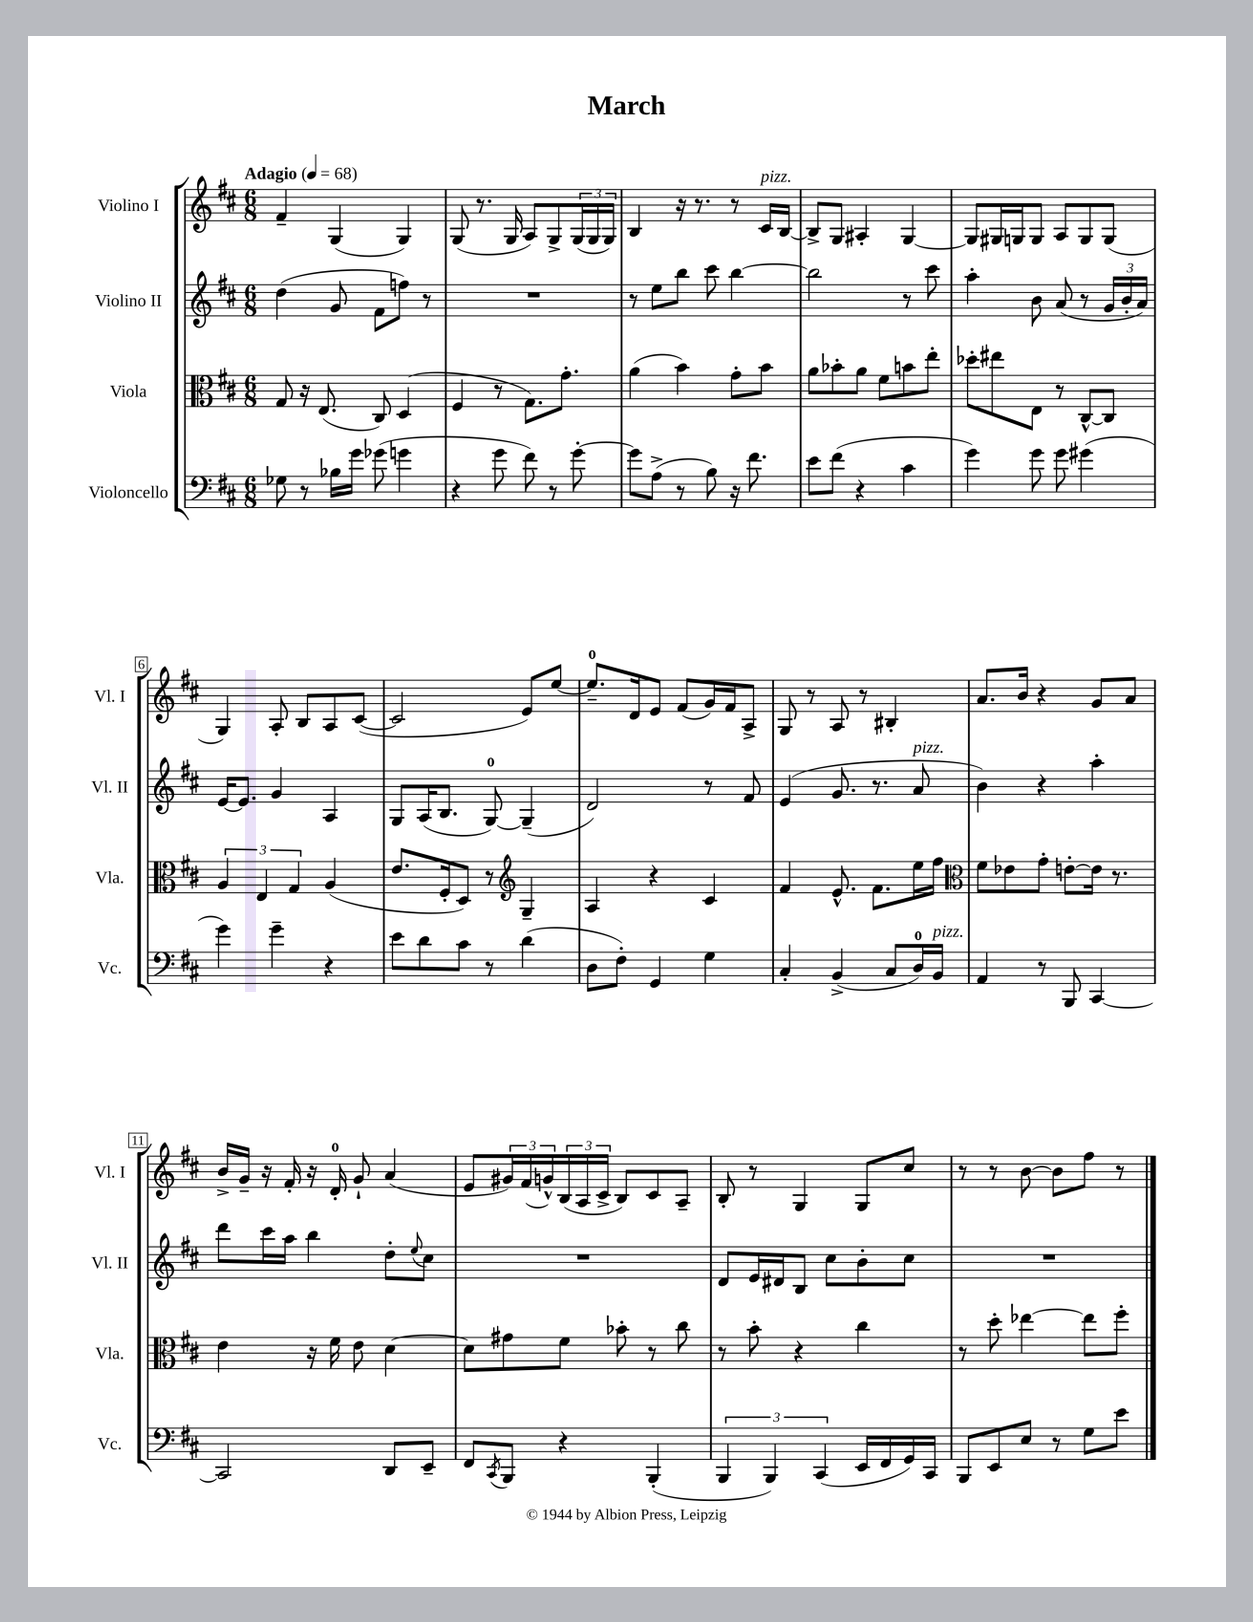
\header { title = "March" }
<<
\new StaffGroup <<
\new Staff = "s0" \with { instrumentName = "Violino I" shortInstrumentName = "Vl. I" } {
    \clef treble \key d \major \numericTimeSignature \time 6/8 \tempo "Adagio" 4 = 68
    fis'4-- g4( g4) |
    g8( r8. g16 a8) g8-> \tuplet 3/2 { g16( g16 g16) } |
    b4 r16 r8. r8 cis'16^\markup { \italic "pizz." } b16~ |
    b8-> g8 ais4-. g4~ |
    g8 gis16 g16 g8 a8 g8 g8( |
    g4) a8-. b8 a8 cis'8~( |
    cis'2 e'8) e''8~ |
    e''8.-0-- d'16 e'8 fis'8( g'16) fis'16 a8-> |
    g8 r8 a8 r8 bis4-. |
    a'8. b'16 r4 g'8 a'8 |
    b'16-> g'16-- r16 fis'16-. r16 d'16-0-. g'8-! a'4( |
    e'8 \tuplet 3/2 { gis'16) fis'16( g'16-^) } \tuplet 3/2 { b16( a16 cis'16-> } b8) cis'8 a8-- |
    b8-. r8 g4 g8 cis''8 |
    r8 r8 b'8~ b'8 fis''8 r8 \bar "|." |
}
\new Staff = "s1" \with { instrumentName = "Violino II" shortInstrumentName = "Vl. II" } {
    \clef treble \key d \major \numericTimeSignature \time 6/8
    d''4( g'8 fis'8 f''8) r8 |
    R2. |
    r8 e''8 b''8 cis'''8 b''4~ |
    b''2 r8 cis'''8 |
    a''4-. b'8 a'8( r8 \tuplet 3/2 { g'16 b'16-. a'16) } |
    e'16~ e'8. g'4 a4 |
    g8 a16( b8. g8-0~) g4--( |
    d'2) r8 fis'8 |
    e'4( g'8. r8. a'8^\markup { \italic "pizz." } |
    b'4) r4 a''4-. |
    d'''8 cis'''16 a''16 b''4 d''8-. \appoggiatura { e''8 } cis''8 |
    R2. |
    d'8 e'16 dis'16 b8 cis''8 b'8-. cis''8 |
    R2. \bar "|." |
}
\new Staff = "s2" \with { instrumentName = "Viola" shortInstrumentName = "Vla." } {
    \clef alto \key d \major \numericTimeSignature \time 6/8
    g8 r16 e8.( cis8) d4( |
    fis4 r8 g8.) g'8.-. |
    a'4( b'4) g'8-. b'8 |
    a'8 bes'8-. a'8 fis'8 b'8 e''8-. |
    des''8-. eis''8 e8 r8 cis8~-^ cis8 |
    \tuplet 3/2 { a4 e4 g4 } a4( |
    e'8. fis16-. d8) r8 \clef treble g4-- |
    a4 r4 cis'4 |
    fis'4 e'8.-^ fis'8. e''16 fis''16 |
    \clef alto fis'8 ees'8 g'8-. e'8~-. e'16 r8. |
    e'4 r16 fis'16 e'8 d'4~ |
    d'8 gis'8 fis'8 bes'8-. r8 cis''8 |
    r8 b'8-. r4 cis''4 |
    r8 d''8-. ees''4~ ees''8 fis''8-. \bar "|." |
}
\new Staff = "s3" \with { instrumentName = "Violoncello" shortInstrumentName = "Vc." } {
    \clef bass \key d \major \numericTimeSignature \time 6/8
    ges8 r8 bes16 g'16 ges'8( g'4 |
    r4 g'8 fis'8) r8 g'8~-. |
    g'8 a8->( r8 b8) r16 fis'8. |
    e'8 fis'8( r4 cis'4 |
    g'4) g'8 g'8 gis'4( |
    g'4) g'4-- r4 |
    e'8 d'8 cis'8 r8 d'4( |
    d8 fis8-.) g,4 g4 |
    cis4-. b,4->( cis8 d16-0) b,16^\markup { \italic "pizz." } |
    a,4 r8 b,,8 cis,4~ |
    cis,2 d,8 e,8-- |
    fis,8 \acciaccatura { cis,8 } b,,8 r4 b,,4-.( |
    \tuplet 3/2 { b,,4 b,,4) cis,4( } e,16 fis,16 g,16) cis,16 |
    b,,8 e,8 e8 r8 g8 e'8 \bar "|." |
}
>>
>>
\layout { \context { \Score \override BarNumber.stencil = #(make-stencil-boxer 0.1 0.3 ly:text-interface::print) } }
